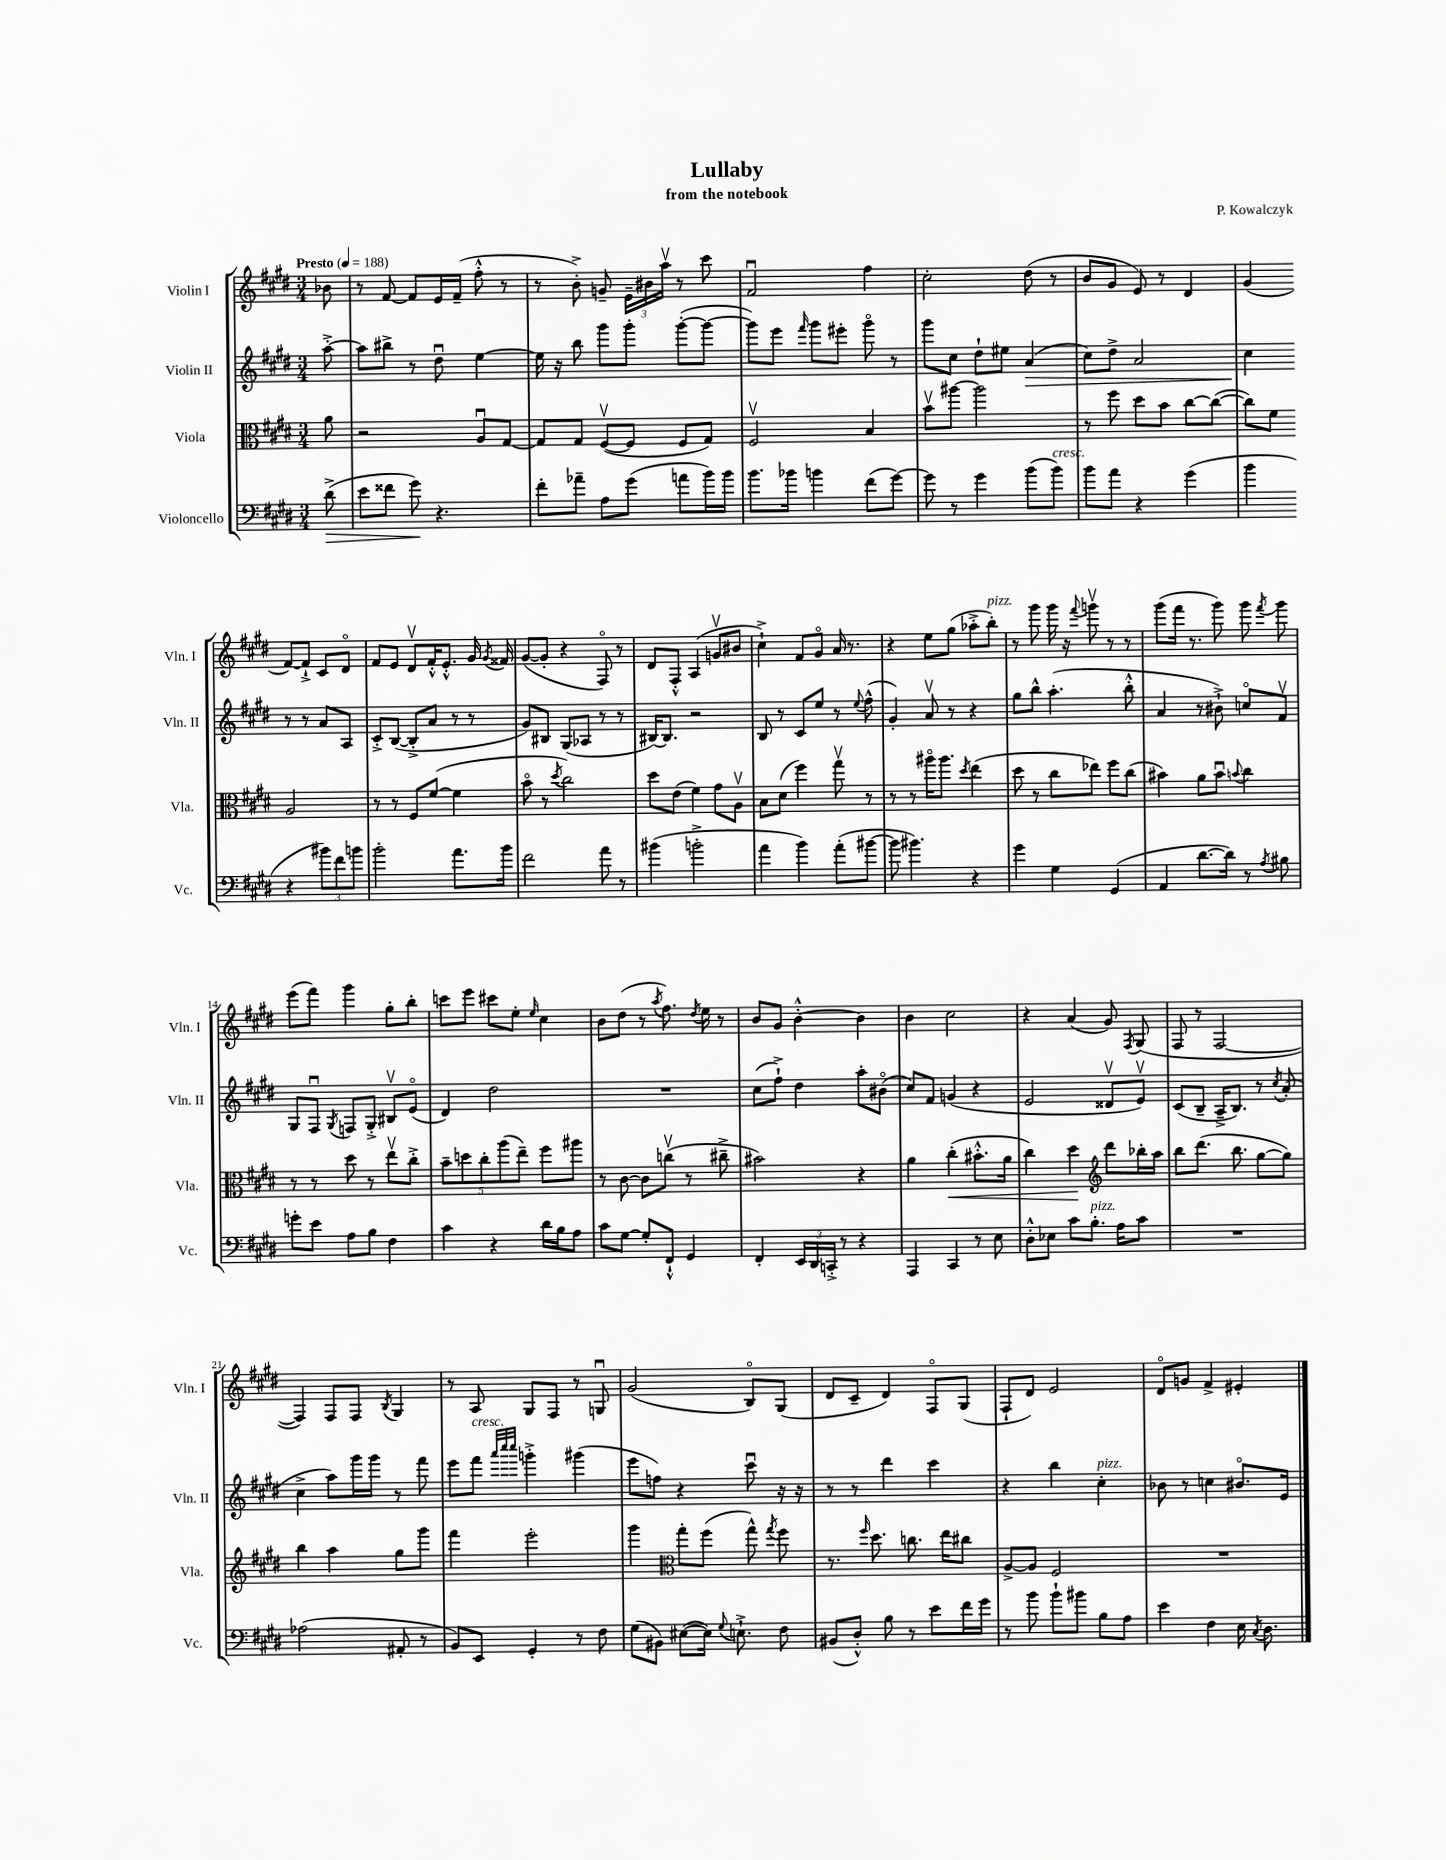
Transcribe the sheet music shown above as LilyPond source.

\header { title = "Lullaby" composer = "P. Kowalczyk" subtitle = "from the notebook" }
<<
\new StaffGroup <<
\new Staff = "s0" \with { instrumentName = "Violin I" shortInstrumentName = "Vln. I" } {
    \clef treble \key e \major \numericTimeSignature \time 3/4 \partial 8 \tempo "Presto" 4 = 188
    \autoBeamOff bes'8 |
    r8 fis'8~ fis'8[ e'16 fis'16]--( fis''8-.-^ r8 |
    r8 b'8-.->) g'8-- \tuplet 3/2 { e'16[-- bis'16 a''16]\upbow } r8 cis'''8 |
    fis'2\downbow fis''4 |
    cis''2-. dis''8( r8 |
    b'8[ gis'8] e'8) r8 dis'4 |
    gis'4( fis'8[~) fis'8]-!-> cis'8[ dis'8]\flageolet |
    fis'8[ e'8] dis'8[\upbow fis'16-.-^ e'8.]-.-^ gis'16 \acciaccatura { gis'8 } fisis'16 |
    gis'8[~( gis'8]-. r4 fis8\flageolet) r8 |
    dis'8[ fis8]-.-^ a4( g'8[\upbow bis'8] |
    cis''4-!->) fis'8[ gis'8]\flageolet a'16 r8. |
    r4 e''8[ gis''8]( aes''8[-.-> b''8]-.^\markup { \italic "pizz." }) |
    r8 gis'''8 gis'''16 r16 \appoggiatura { fis'''8 } g'''8\upbow r8 r8 |
    gis'''8[( fis'''16] r8. gis'''8) gis'''8 \acciaccatura { fis'''8 } gis'''8 |
    e'''8[( fis'''8]) gis'''4 gis''8[-. b''8]-. |
    c'''8[ e'''8] cis'''8[ e''8]-. \grace { e''16 } cis''4 |
    b'8[ dis''8]( r8 \acciaccatura { a''8 } fis''8.) \acciaccatura { dis''8 } e''16 r8 |
    b'8[ gis'8] b'4~-.-^ b'4 |
    b'4 cis''2 |
    r4 a'4( gis'8) \acciaccatura { fis8 } gis8( |
    fis8 r8 fis2~ |
    fis4) fis8[ fis8] \acciaccatura { b8 } gis4 |
    r8 a8 gis8[ fis8] r8 g8\downbow |
    gis'2( b8[\flageolet) gis8]( |
    dis'8[ cis'8]-- dis'4) fis8[\flageolet gis8]( |
    fis8[-! dis'8]) e'2 |
    dis'8[\flageolet g'8] fis'4-> eis'4-. \bar "|." |
}
\new Staff = "s1" \with { instrumentName = "Violin II" shortInstrumentName = "Vln. II" } {
    \clef treble \key e \major \numericTimeSignature \time 3/4 \partial 8
    \autoBeamOff a''8~-.-> |
    a''8[ bis''8]-> r8 dis''8\downbow e''4~ |
    e''16 r16 b''8 gis'''8[ gis'''8]-. gis'''8[~-.( gis'''8]~ |
    gis'''8[) e'''8] \grace { fis'''16 } gis'''8[ eis'''8]-. gis'''8\flageolet r8 |
    gis'''8[ cis''8] dis''8[-! eis''8] a'4\>( |
    cis''8[) dis''8]-> a'2 |
    cis''4\! r8 r8 a'8[ a8] |
    cis'8[-.-> b8]~( b8[-.-> a'8] r8 r8 |
    gis'8[) bis8] gis8[( aes8] r8 r8 |
    bis16[~) bis8.] r2 |
    b8 r8 cis'8[ e''8] r8 \appoggiatura { e''8 } fis''8-^( |
    gis'4-.) a'8\upbow r8 r4 |
    gis''8[ b''8]-^ a''4.-.( b''8-.-^ |
    a'4 r8 bis'8-!->) c''8[\flageolet fis'8]\upbow |
    gis8[ fis8]\downbow \acciaccatura { gis8 } f8[ gis8]-.-> bis8[\upbow e'8]\flageolet( |
    dis'4) dis''2 |
    R2. |
    cis''8[( fis''8]-!->) dis''4 a''8[-. bis'8]\flageolet( |
    cis''8[) fis'8] g'4( r4 |
    e'2 disis'8[\upbow e'8]\upbow) |
    cis'8[( b8]-- a16[---> b8.]) r8 \acciaccatura { cis''8 } a'8-.( |
    cis''4-> a''8[) gis'''16 gis'''16] r8 fis'''8 |
    e'''8[ fis'''8]^\markup { \italic "cresc." } \grace { a'''32[ cis''''32 cis''''32] } g'''4-.-> gis'''4( |
    e'''8[ f''8]) r4 cis'''8\downbow r16 r16 |
    r8 r8 dis'''4 cis'''4 |
    r4 b''4 cis''4-.^\markup { \italic "pizz." } |
    bes'8 r8 c''4 bis'8.[\flageolet e'16] \bar "|." |
}
\new Staff = "s2" \with { instrumentName = "Viola" shortInstrumentName = "Vla." } {
    \clef alto \key e \major \numericTimeSignature \time 3/4 \partial 8
    \autoBeamOff a'8 |
    r2 a8[\downbow gis8]~ |
    gis8[ gis8] fis8[~\upbow( fis8] fis8[ gis8]) |
    fis2\upbow b4 |
    b'8[\upbow ais''8]~ ais''2 |
    r8 fis''8 dis''8[ b'8] cis''8[~ cis''8]~( |
    cis''8[) fis'8] a2 |
    r8 r8 fis8[ fis'8]~( fis'4 |
    b'8\flageolet r8 \acciaccatura { dis''8 } cis''2) |
    dis''8[ e'8]( fis'4) gis'8[ a8]\upbow |
    b8[ dis'8]( fis''4) gis''8\upbow r8 |
    r8 r8 ais''16[\flageolet ais''8.] \acciaccatura { dis''8 } e''4( |
    dis''8 r8 cis''8[ ees''8]) fis''8[ cis''8]( |
    bis'4) a'8[ bis'8]\downbow \appoggiatura { b'8 } cis''4 |
    r8 r8 dis''8 r8 e''8[\upbow cis''8]-.-> |
    \tuplet 5/4 { b'8[-- d''8 cis''8-. a''8( e''8]--) } fis''8[ ais''8] |
    r8 cis'8~ cis'8[ c''8]\upbow( r8 cis''8---> |
    bis'2) r4 |
    a'4 cis''4-.\<( bis'8.[-.-^ a'16] |
    cis''4) dis''4\! \clef treble dis'''8[ bes''16-. a''16] |
    b''8[ dis'''8.]( b''8. gis''8[~ gis''8]) |
    b''4 a''4 gis''8[ gis'''8] |
    fis'''4 e'''2-. |
    gis'''4 \clef alto gis''8[-. fis''8]( gis''8-^) \acciaccatura { gis''8 } fis''8 |
    r8. \grace { fis''16 } dis''8. c''8. e''16[ cis''8] |
    a8[~-> a8] fis2 |
    R2. \bar "|." |
}
\new Staff = "s3" \with { instrumentName = "Violoncello" shortInstrumentName = "Vc." } {
    \clef bass \key e \major \numericTimeSignature \time 3/4 \partial 8
    \autoBeamOff dis'8->\>( |
    e'8[ fisis'8] gis'8\!) r4. |
    fis'8[-. aes'8]-- a8[ gis'8]( a'8[ b'16) b'16] |
    b'8.[ bes'16] b'4 fis'8[( gis'8]~) |
    gis'8 r8 gis'4 b'8[( b'8]^\markup { \italic "cresc." }) |
    b'8[ a'8] r4 gis'4( |
    b'4 r4 \tuplet 3/2 { bis'8[) fis'8 b'8] } |
    b'2-. a'8.[ b'16] |
    fis'2 a'8 r8 |
    bis'4( b'2-.-> |
    a'4 b'4) a'8[-.( bis'8]~ |
    bis'8 bis'4.) r4 |
    gis'4 gis4 gis,4( |
    a,4 dis'8.[~ dis'16]) r8 \acciaccatura { a8 } bis8 |
    g'8[-. e'8] a8[ b8] fis4 |
    cis'4 r4 dis'16[ b16 a8] |
    cis'8[ gis8]~ gis8[-. fis,8]-!-^ gis,4 |
    fis,4-. \tuplet 3/2 { e,16[ dis,16 c,16]-.-> } r8 r4 |
    a,,4 cis,4 r8 e8 |
    dis8[-.-^ ees8] cis'8[ b8.]-.^\markup { \italic "pizz." } a16[ cis'8] |
    R2. |
    aes2( ais,8-. r8 |
    b,8[) e,8] gis,4-. r8 fis8 |
    gis8[( bis,8]) eis8[~( eis16]) \appoggiatura { gis8 } e8.-!-> fis8 |
    bis,8[( dis8]-.-^) b8 r8 e'8[ fis'16 gis'16] |
    r8 b'8 b'8[-! bis'8] b8[ a8] |
    e'4 fis4 e16 \acciaccatura { cis8 } dis8. \bar "|." |
}
>>
>>
